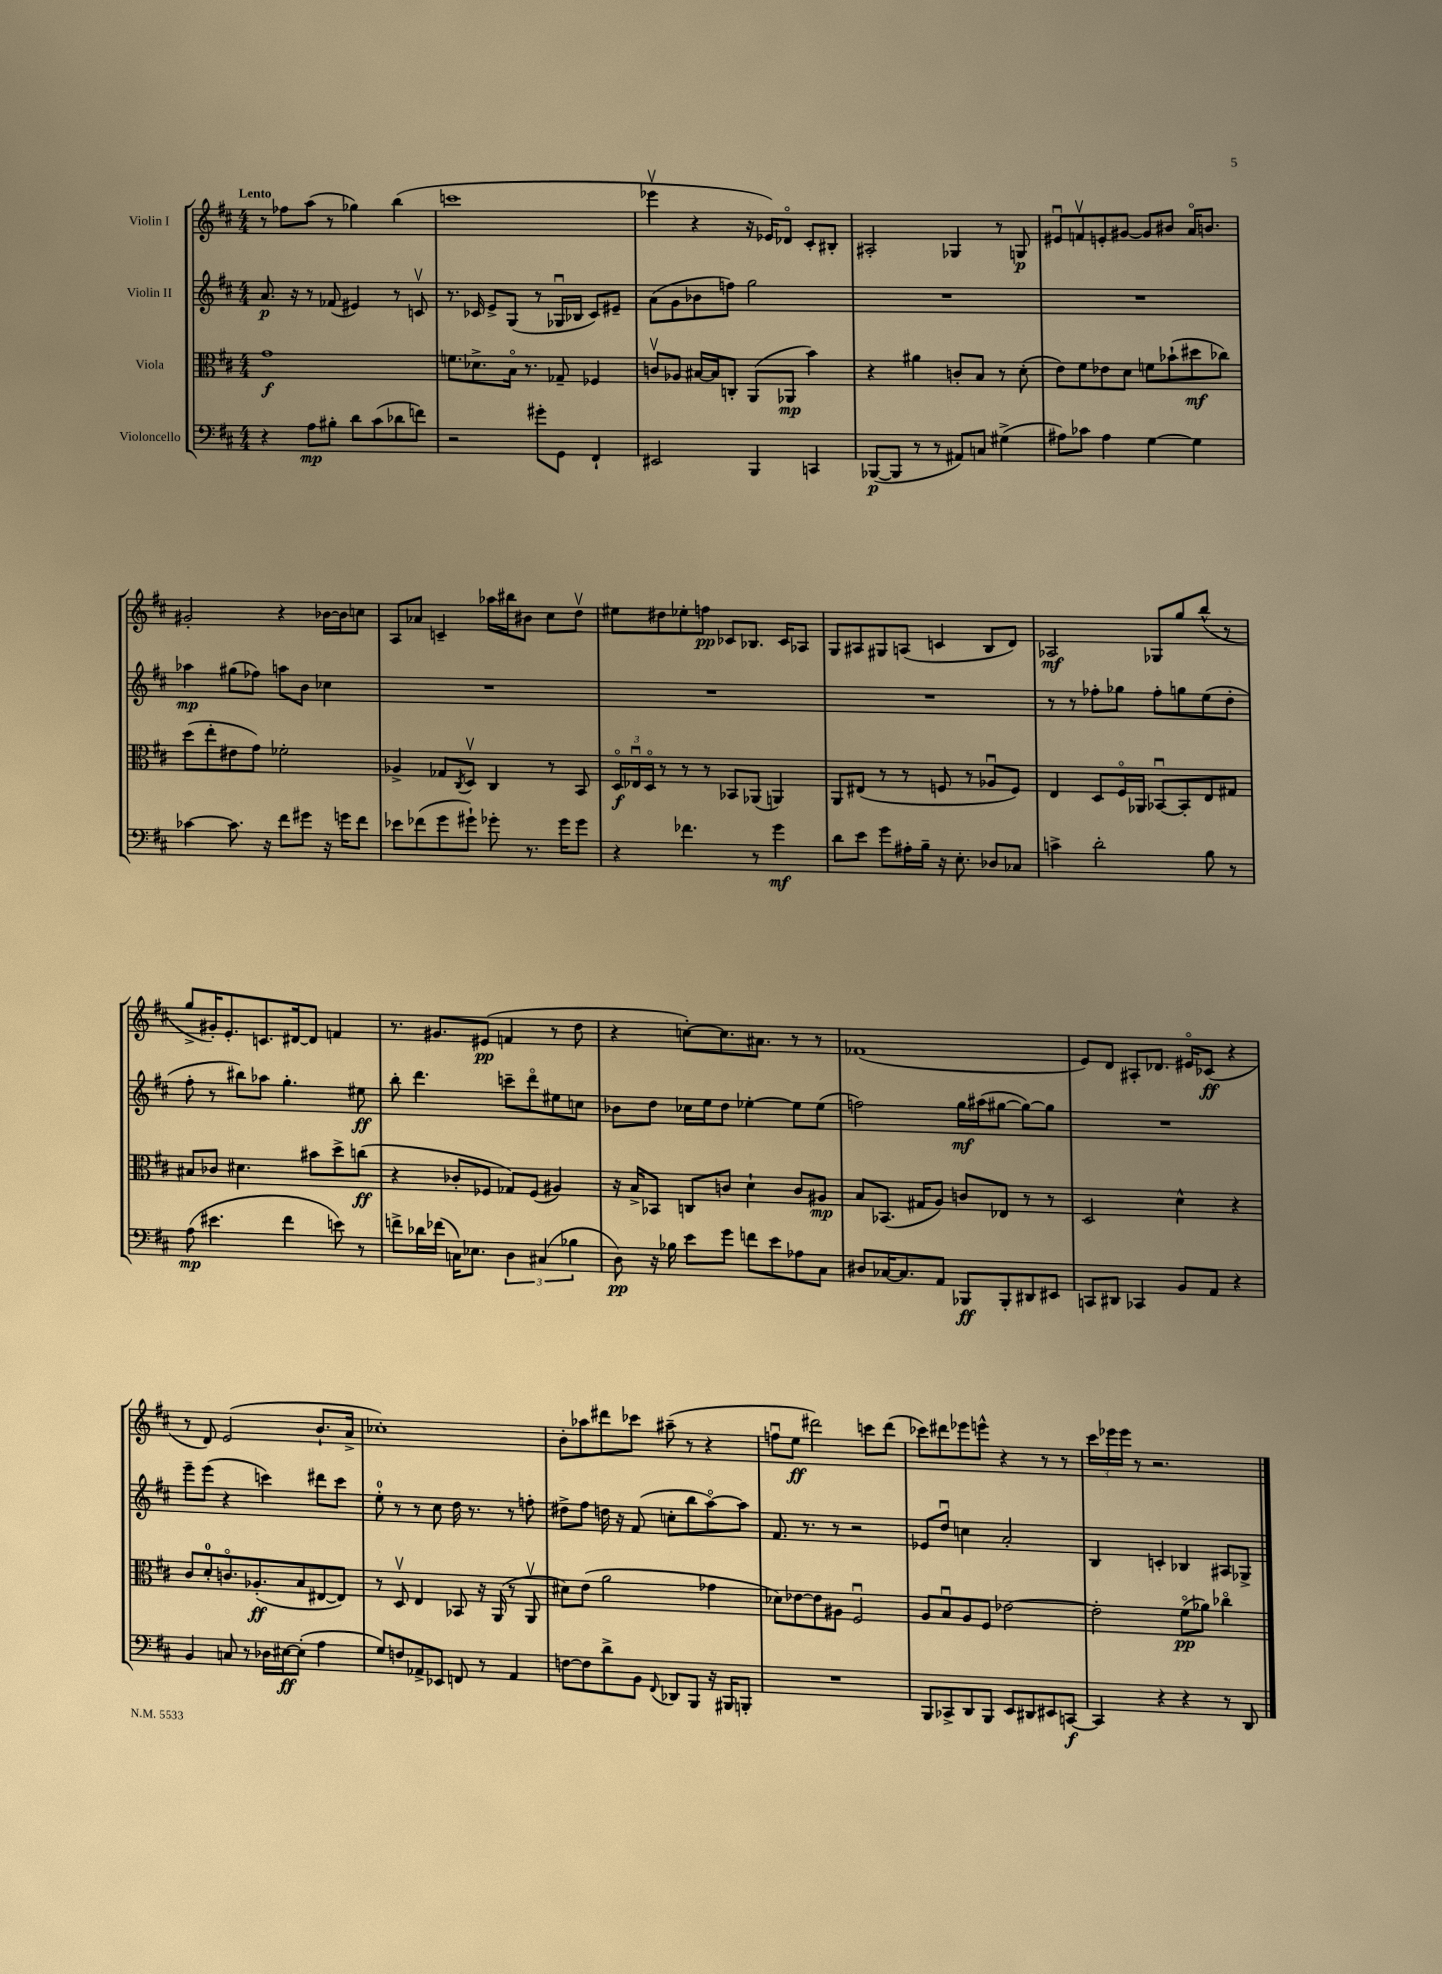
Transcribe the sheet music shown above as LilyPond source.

<<
\new StaffGroup <<
\new Staff = "s0" \with { instrumentName = "Violin I" } {
    \clef treble \key d \major \numericTimeSignature \time 4/4 \tempo "Lento"
    r8 fes''8 a''8( r8 ges''4) b''4( |
    c'''1 |
    ees'''4\upbow r4 r16 ees'16) des'8\flageolet cis'8-. bis8-. |
    ais2-. ges4 r8 g8\p |
    eis'8\downbow f'8\upbow e'8-. gis'8~ gis'8 bis'8 a'16\flageolet b'8. |
    gis'2-. r4 bes'16~ bes'16 c''8 |
    a8 aes'8 c'4-- aes''16 bis''16 bis'8 cis''8 d''8\upbow |
    eis''8 dis''8 ees''8-. f''8\pp ces'8 bes8. ces'16 aes8 |
    g8 ais8 gis8 a8( c'4 b8 d'8) |
    aes2\mf ges8 g''8 b''8-^( r8 |
    g''8-> gis'16-.) e'8.-. c'8. dis'16~ dis'8 f'4 |
    r8. gis'8. eis'8\pp( f'4 r8 d''8 |
    r4 c''8~-.) c''8. ais'8. r8 r8 |
    fes'1( |
    e'8) d'8 ais8-. des'8. eis'16\flageolet ces'8\ff( r4 |
    r8 d'8) e'2( b'8.-! a'16-> |
    ces''1-.) |
    b'8-. aes''8 dis'''8 ces'''8 ais''8--( r8 r4 |
    f''8\downbow e''8\ff dis'''2) c'''8 dis'''8( |
    ces'''8) dis'''8 ees'''8 e'''8-^ r4 r8 r8 |
    \tuplet 3/2 { cis'''16 ees'''16 ees'''16 } r8 r2. \bar "|." |
}
\new Staff = "s1" \with { instrumentName = "Violin II" } {
    \clef treble \key d \major \numericTimeSignature \time 4/4
    a'8.\p r16 r8 fes'8( eis'4) r8 c'8\upbow |
    r8. ces'16 e'8-> g8( r8 ges16\downbow bes16 ces'8) eis'8-- |
    a'8( g'8 bes'8 f''8) g''2 |
    R1 |
    R1 |
    aes''4\mp gis''8( fes''8) a''8 b'8 ces''4 |
    R1 |
    R1 |
    R1 |
    r8 r8 fes''8-. ges''8 fes''8-. g''8 e''8( d''8-. |
    fis''8-. r8 bis''8) aes''8 g''4.-. eis''8\ff |
    b''8-. d'''4. c'''8-- d'''8\flageolet eis''8 c''8 |
    bes'8 d''8 ces''16 e''16 d''8 ees''4~-. ees''8 ees''8( |
    f''2) g''16\mf ais''16( gis''8~ gis''8~) gis''8 |
    R1 |
    e'''8-- e'''8( r4 c'''4) dis'''8 c'''8 |
    e''8-0-. r8 r8 cis''8 d''16 r8. r8 f''8-. |
    dis''8-> fis''8 d''16 r16 fis'8( c''8-. b''8 a''8~\flageolet) a''8 |
    fis'8. r8. r8 r2 |
    ees'8 d''8\downbow c''4 a'2-. |
    b4 c'4-. bes4 ais8 ges8-> \bar "|." |
}
\new Staff = "s2" \with { instrumentName = "Viola" } {
    \clef alto \key d \major \numericTimeSignature \time 4/4
    g'1\f |
    f'8. des'8.-> b16\flageolet r8. ges8-- fes4 |
    c'8\upbow aes8 bis16~ bis16 c8-. a,8( aes,8\mp b'4) |
    r4 ais'4 c'8-. b8 r8 d'8-.( |
    e'8) fis'8 ees'8 d'8 f'8 bes'8-!( dis''8\mf ces''8) |
    d''8( e''8-. eis'8 g'8) fes'2-. |
    aes4-> ges8 \acciaccatura { cis8 } d8\upbow cis4 r8 b,8 |
    \tuplet 3/2 { d16\flageolet\f ees16\downbow d16\flageolet } r8 r8 r8 bes,8 aes,8( a,4) |
    a,8 eis8( r8 r8 f8 r8 aes8\downbow f8) |
    e4 d8 fis16\flageolet aes,16 bes,8~\downbow bes,8-. e8 gis8 |
    bis8 ces'8 dis'4. bis'8 d''8-> c''8\ff( |
    r4 ces'8-. fes8 ges8) fes8( ais4) |
    r16 b16-> bes,8 c8 c'8 d'4-! c'8 ais8\mp |
    b8 bes,8.( gis16 a8) c'8 ees8 r8 r8 |
    d2 d'4-^ r4 |
    cis'8 d'8-0-. c'8.\flageolet aes8.-.\ff( b8 eis8~ eis8) |
    r8 d8\upbow e4 bes,8 r16 a,16( r8 a,8\upbow |
    dis'8) e'8( a'2 ges'4 |
    des'8) ees'8~ ees'8 ais8 fis2\downbow |
    a8 b8\downbow a8 fis8 ees'2~ |
    ees'2-. fis'8\flageolet\pp( aes'8) ces''4\flageolet \bar "|." |
}
\new Staff = "s3" \with { instrumentName = "Violoncello" } {
    \clef bass \key d \major \numericTimeSignature \time 4/4
    r4 a8\mp bis8-. d'8 cis'8( des'8 f'8) |
    r2 gis'8-. g,8 fis,4-! |
    eis,2 b,,4 c,4 |
    bes,,8~\p( bes,,8 r8 r8 ais,8) c8 gis4->( |
    ais8) ces'8 ais4 g4~ g4 |
    ces'4~ ces'8. r16 fis'8 gis'8 r16 g'16 fis'8 |
    ees'8 fes'8( g'8 gis'8-!) ges'8-. r8. ges'16 ges'8 |
    r4 fes'4. r8 g'4\mf |
    d'8 e'8 g'8 ais16-. b16-- r16 e8.-. des8 ces8 |
    c'4-> d'2-. b8 r8 |
    a8\mp( eis'4. fis'4 e'8) r8 |
    f'8-> des'16 fes'16( c16) ees8. \tuplet 3/2 { d4 cis4( bes4 } |
    d8\pp) r16 bes16 e'8 g'8 f'8 e'8 aes8 cis8 |
    dis8 ces16~ ces8. a,8 bes,,8\ff bes,,8-. dis,8 eis,8 |
    c,8 dis,8 ces,4 b,8 a,8 r4 |
    b,4 c8 r8 des16 eis16~\ff eis8-.( a4 |
    g8) f8 aes,8-> ees,8 f,8 r8 aes,4 |
    f8~ f8 d'8-> b,8 \appoggiatura { fis,8 } des,8 b,,8 r16 bis,,16 b,,8-. |
    R1 |
    b,,8 ces,8-> d,8 b,,8 e,8 dis,8 eis,8 c,8~\f |
    c,4 r4 r4 r8 d,8 \bar "|." |
}
>>
>>
\layout { \context { \Score \remove "Bar_number_engraver" } }
